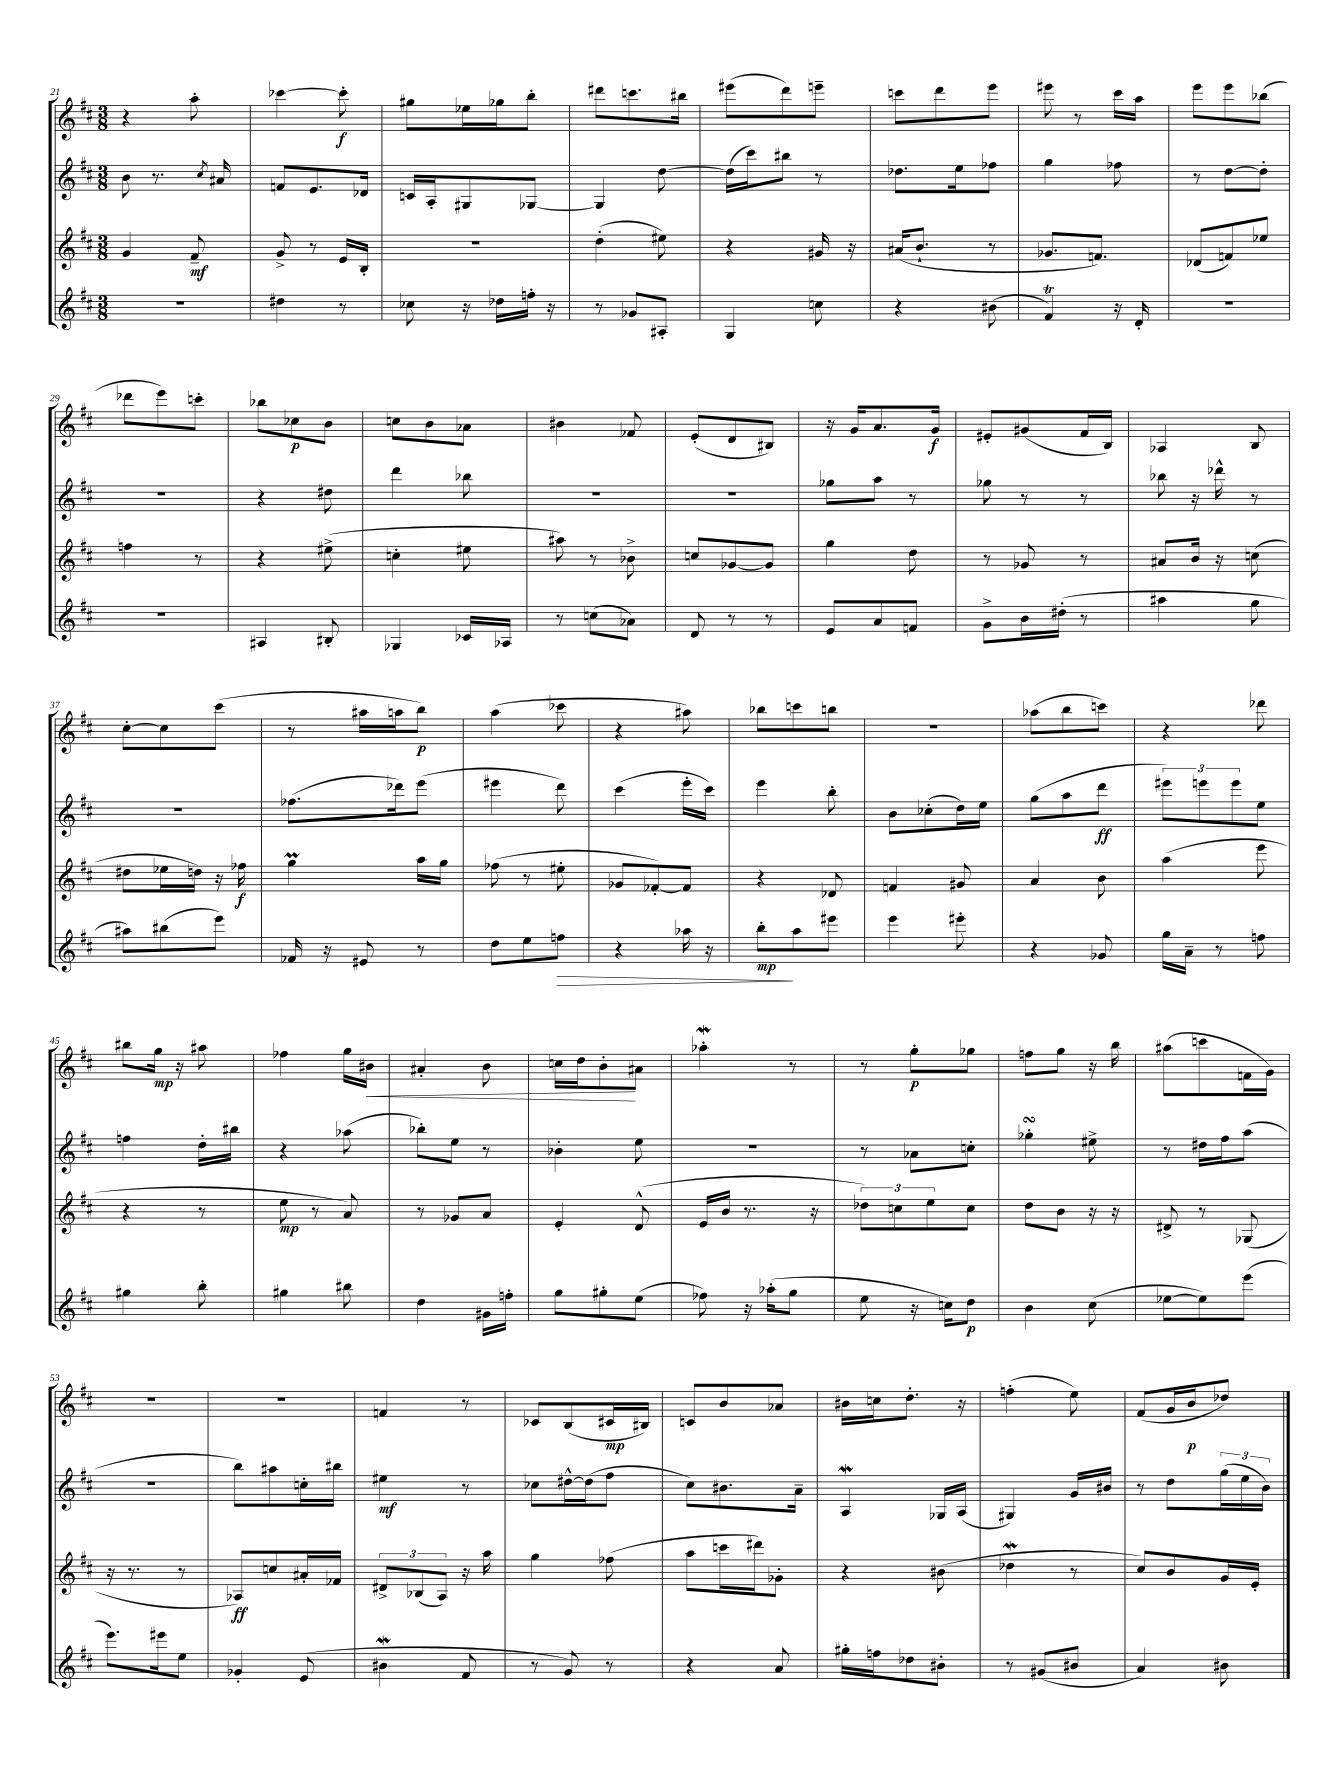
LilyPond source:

<<
\new StaffGroup <<
\new Staff = "s0" {
    \clef treble \key d \major \numericTimeSignature \time 3/8
    r4 a''8-. |
    ces'''4~ ces'''8-.\f |
    gis''8 ees''16 ges''16 b''8-. |
    dis'''8 c'''8. bis''16 |
    eis'''8( d'''8) e'''8-- |
    c'''8 d'''8 e'''8 |
    eis'''8 r8 cis'''16 a''16 |
    e'''8 e'''8 bes''8( |
    des'''8 e'''8) c'''8-. |
    bes''8 ces''8\p b'8 |
    c''8 b'8 aes'8 |
    bis'4 fes'8 |
    e'8-.( d'8 bis8) |
    r16 g'16 a'8. g'16\f |
    eis'8-. gis'8( fis'16 b16) |
    aes4 b8 |
    cis''8~-. cis''8 cis'''8( |
    r8 ais''16 a''16 b''8\p) |
    a''4( ces'''8 |
    r4 ais''8) |
    bes''8 c'''8 b''8 |
    R4. |
    aes''8( b''8 c'''8) |
    r4 des'''8 |
    bis''8 g''16\mp r16 ais''8 |
    fes''4 g''16 bis'16\< |
    ais'4-. b'8 |
    c''16 d''16 b'8-.\! ais'8 |
    aes''4-.\mordent r8 |
    r8 g''8-.\p ges''8 |
    f''8 g''8 r16 b''16 |
    ais''8( c'''8 f'16 g'16) |
    R4. |
    R4. |
    f'4 r8 |
    ces'8 b8( cis'16\mp bis16) |
    c'8 b'8 aes'8 |
    bis'16 c''16 d''8.-. r16 |
    f''4-.( e''8) |
    fis'8( g'16 b'16\p des''8) \bar "|." |
}
\new Staff = "s1" {
    \clef treble \key d \major \numericTimeSignature \time 3/8
    b'8 r8. \acciaccatura { cis''8 } ais'16 |
    f'8 e'8. des'16 |
    c'16 a16-. gis8 ges8~ |
    ges4 d''8~ |
    d''16( cis'''16) bis''8 r8 |
    des''8. e''16 fes''8 |
    g''4 fes''8 |
    r8 d''8~ d''8-. |
    R4. |
    r4 dis''8 |
    d'''4 bes''8 |
    R4. |
    R4. |
    ges''8 a''8 r8 |
    ges''8 r8 r8 |
    bes''8 r16 des'''16-^ r8 |
    R4. |
    fes''8.( des'''16) e'''8( |
    eis'''4 d'''8) |
    cis'''4( e'''16-. cis'''16) |
    e'''4 b''8-. |
    b'8 ces''8-.( d''16) e''16 |
    g''8( a''8 d'''8\ff |
    \tuplet 3/2 { eis'''8) e'''8 e'''8 } e''8 |
    f''4 d''16-. bis''16 |
    r4 aes''8( |
    bes''8-.) e''8 r8 |
    bes'4-. e''8 |
    R4. |
    r8 aes'8 c''8-. |
    ges''4-.\turn eis''8-> |
    r8 dis''16 fis''16 a''8( |
    r4. |
    b''8) ais''8 c''16-. bis''16 |
    eis''4\mf r8 |
    ces''8 dis''16~-^ dis''16( fis''8 |
    cis''8) bis'8. a'16-- |
    a4\mordent ges16 a16( |
    gis4) g'16 bis'16 |
    r8 d''8 \tuplet 3/2 { g''16( e''16 b'16) } \bar "|." |
}
\new Staff = "s2" {
    \clef treble \key d \major \numericTimeSignature \time 3/8
    g'4 fis'8--\mf |
    g'8-> r8 e'16 b16-. |
    R4. |
    d''4-.( eis''8) |
    r4 gis'16 r16 |
    ais'16( b'8.-! r8 |
    ges'8. f'8.) |
    des'8( f'8) ees''8 |
    f''4 r8 |
    r4 eis''8->( |
    c''4-. eis''8 |
    ais''8) r8 bes'8-> |
    c''8 ges'8~ ges'8 |
    g''4 d''8 |
    r8 ges'8 r8 |
    ais'8 b'16 r16 c''8( |
    dis''8 ees''16 d''16) r16 fes''16\f |
    g''4\prall a''16 g''16 |
    fes''8( r8 eis''8-. |
    ges'8 fes'8~-.) fes'8 |
    r4 des'8 |
    f'4 gis'8 |
    a'4 b'8 |
    a''4( e'''8 |
    r4 r8 |
    e''8\mp r8 a'8) |
    r8 ges'8 a'8 |
    e'4-. d'8-^( |
    e'16 b'16 r8. r16 |
    \tuplet 3/2 { des''8) c''8 e''8 } c''8 |
    d''8 b'8 r16 r16 |
    dis'8-> r8 ges8( |
    r16 r8. r8 |
    aes8\ff) c''8 ais'16-. fes'16 |
    \tuplet 3/2 { dis'8-> bes8( a8) } r16 a''16 |
    g''4 fes''8( |
    a''8 c'''16 dis'''16) ges'8-. |
    r4 bis'8( |
    des''4\mordent r8 |
    cis''8) b'8 g'16 e'16-. \bar "|." |
}
\new Staff = "s3" {
    \clef treble \key d \major \numericTimeSignature \time 3/8
    r4. |
    dis''4 r8 |
    ces''8 r16 des''16 f''16-. r16 |
    r8 ges'8 ais8-. |
    g4 c''8 |
    r4 bis'8( |
    fis'4\trill) r16 d'16-. |
    R4. |
    R4. |
    ais4 bis8-. |
    ges4 ces'16 aes16 |
    r8 c''8( aes'8) |
    d'8 r8 r8 |
    e'8 a'8 f'8 |
    g'8-> b'16 dis''16-.( r8 |
    ais''4 g''8 |
    ais''8) bis''8( e'''8) |
    fes'16 r16 eis'8 r8 |
    d''8 e''8 f''8\> |
    r4 aes''16 r16 |
    b''8-.\mp\! a''8 eis'''8 |
    e'''4 eis'''8-. |
    r4 ges'8 |
    g''16 a'16-- r8 f''8 |
    gis''4 b''8-. |
    gis''4 bis''8 |
    d''4 gis'16 f''16-. |
    g''8 gis''8-. e''8( |
    fes''8) r16 aes''16-.( g''8 |
    e''8 r16 c''16) d''8\p |
    b'4 cis''8( |
    ees''8~ ees''8) e'''8( |
    e'''8.) eis'''16 e''8 |
    ges'4-. e'8( |
    bis'4\mordent fis'8 |
    r8 g'8) r8 |
    r4 a'8 |
    gis''16-. f''16 des''8 bis'8-. |
    r8 gis'8( bis'8 |
    a'4) bis'8 \bar "|." |
}
>>
>>
\layout { \context { \Score currentBarNumber = #21 } }
